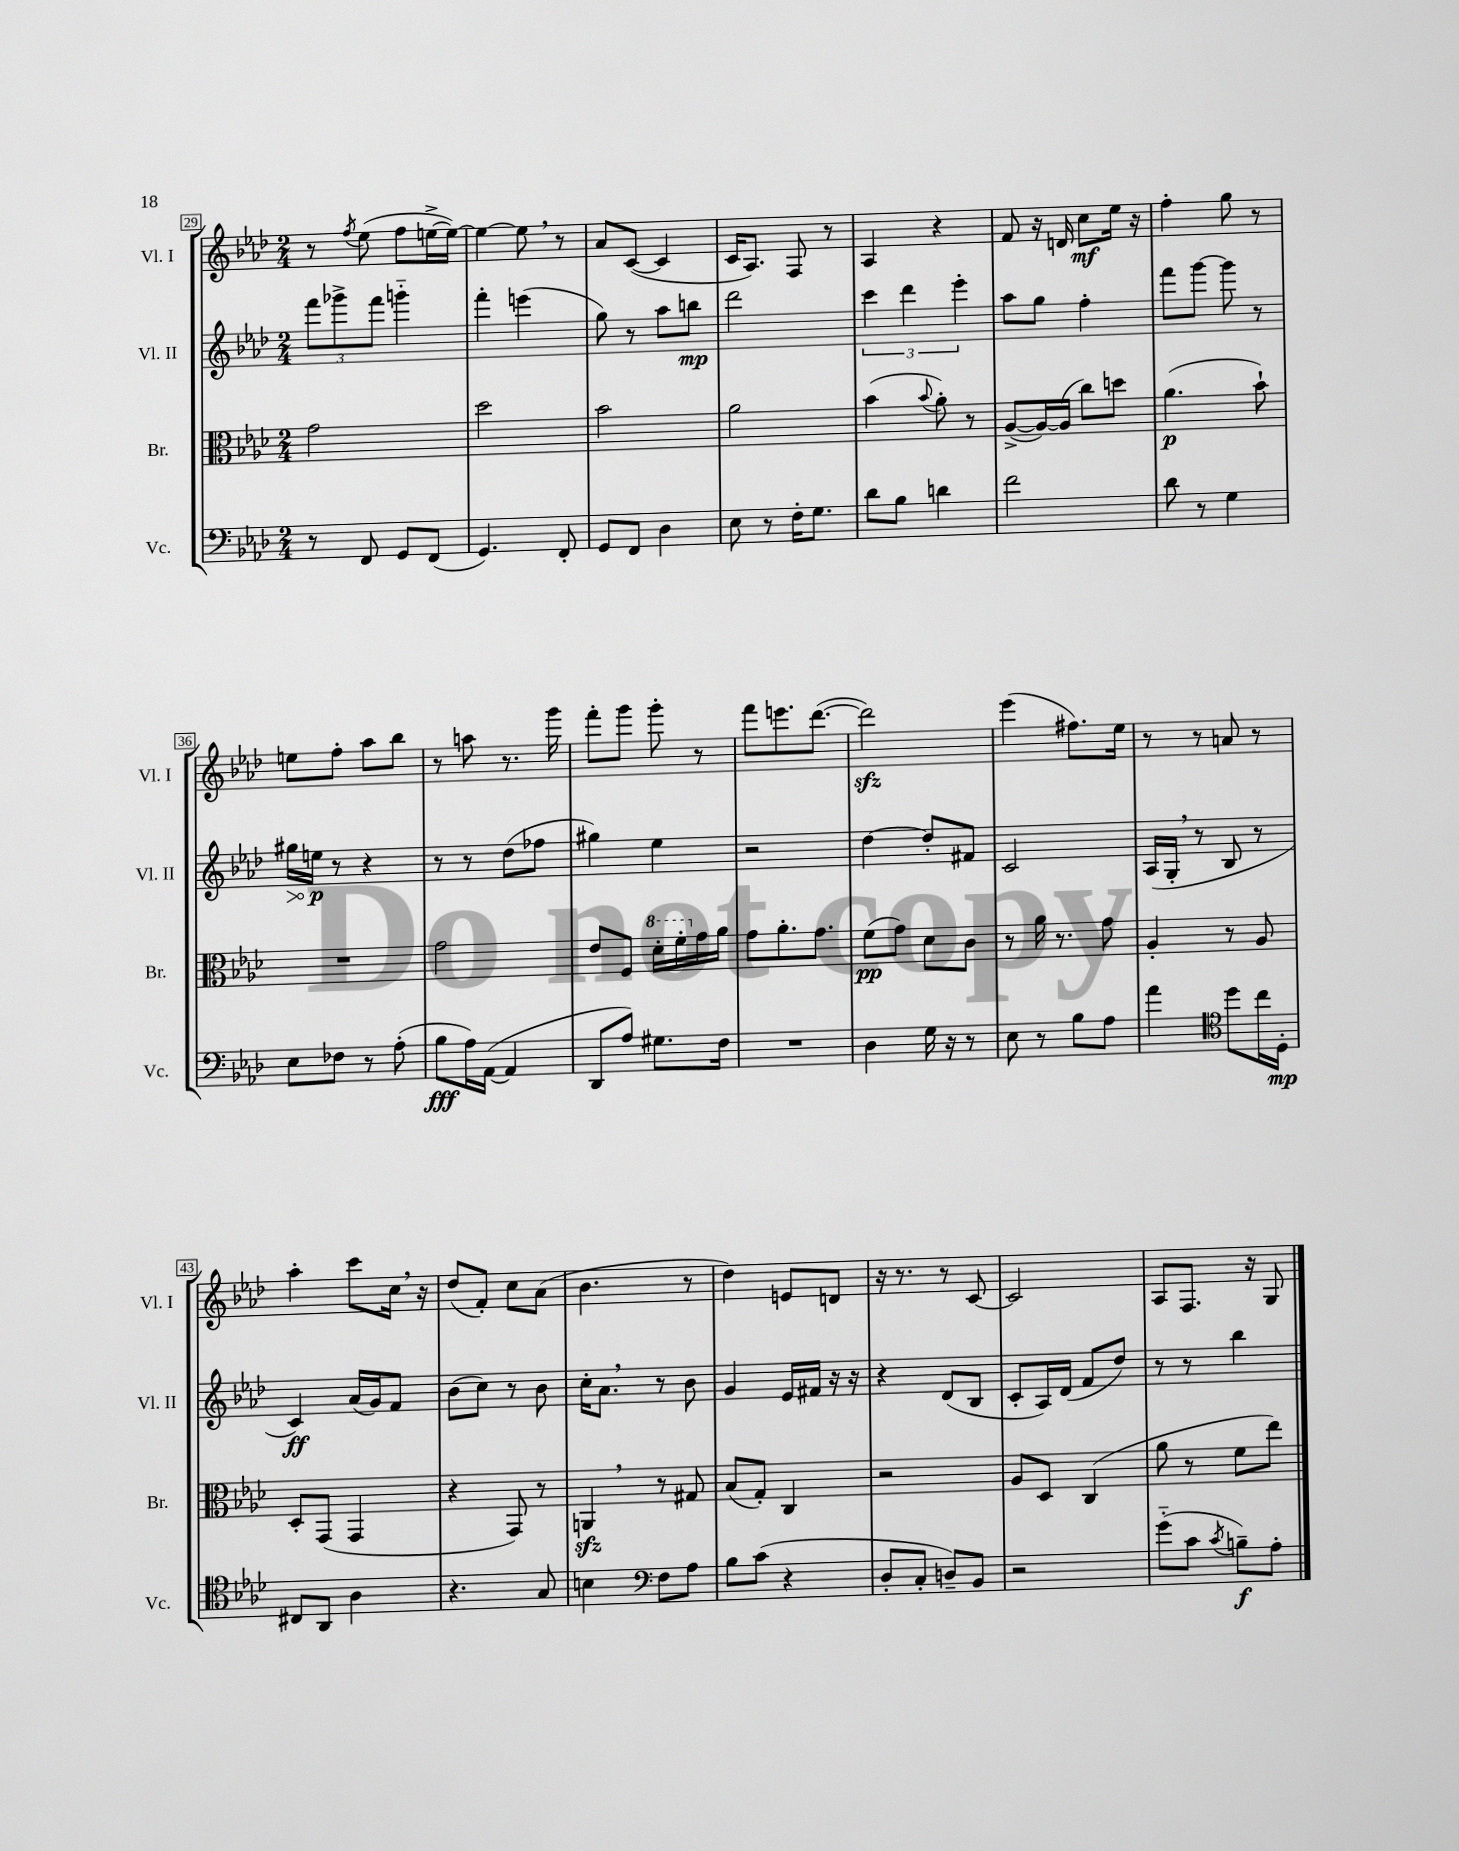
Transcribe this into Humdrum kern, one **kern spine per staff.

**kern	**dynam	**kern	**dynam	**kern	**dynam	**kern	**dynam
*part4	*part4	*part3	*part3	*part2	*part2	*part1	*part1
*staff4	*staff4	*staff3	*staff3	*staff2	*staff2	*staff1	*staff1
*I"Vc.	*	*I"Br.	*	*I"Vl. II	*	*I"Vl. I	*
*I'Vc.	*	*I'Br.	*	*I'Vl. II	*	*I'Vl. I	*
*clefF4	*	*clefC3	*	*clefG2	*	*clefG2	*
*k[b-e-a-d-]	*	*k[b-e-a-d-]	*	*k[b-e-a-d-]	*	*k[b-e-a-d-]	*
*M2/4	*	*M2/4	*	*M2/4	*	*M2/4	*
=29	=29	=29	=29	=29	=29	=29	=29
8r	.	2g\	.	12fff\L	.	8r	.
.	.	.	.	12ggg-X^\	.	.	.
.	.	.	.	.	.	8qff/	.
8FF/	.	.	.	.	.	(8ee-\	.
.	.	.	.	12fff\J	.	.	.
8GG/L	.	.	.	4gggn\	.	8ff\L	.
(8FF/J	.	.	.	.	.	[16een^\L	.
.	.	.	.	.	.	16ee\JJ_)	.
=30	=30	=30	=30	=30	=30	=30	=30
4.GG/)	.	2dd-\	.	4fff'\	.	4ee\_	.
.	.	.	.	(4eeen\	.	8ee,\]	.
8FF'/	.	.	.	.	.	8r	.
=31	=31	=31	=31	=31	=31	=31	=31
8GG/L	.	2b-\	.	8gg\)	.	8a-/L	.
8FF/J	.	.	.	8r	.	([8c/J	.
4D-\	.	.	.	8aa-\L	.	4c/]	.
.	.	.	.	8bbn\J	mp	.	.
=32	=32	=32	=32	=32	=32	=32	=32
8E-\	.	2a-\	.	2ddd-\	.	16c/KL	.
.	.	.	.	.	.	8.A-/J)	.
8r	.	.	.	.	.	.	.
16F'\KL	.	.	.	.	.	8F/	.
8.G\J	.	.	.	.	.	.	.
.	.	.	.	.	.	8r	.
=33	=33	=33	=33	=33	=33	=33	=33
8d-\L	.	(4b-\	.	6ccc\	.	4A-/	.
8B-\J	.	.	.	.	.	.	.
.	.	.	.	6ddd-\	.	.	.
.	.	8qqb-/	.	.	.	.	.
4dn\	.	8a-'\)	.	.	.	4r	.
.	.	.	.	6eee-'\	.	.	.
.	.	8r	.	.	.	.	.
=34	=34	=34	=34	=34	=34	=34	=34
2f\	.	([8A-^/L	.	8aa-\L	.	8f/	.
.	.	16A-/L_)	.	8gg\J	.	16r	.
.	.	(16A-/JJ]	.	.	.	16dn/	.
.	.	8cc\L)	.	4ff'\	.	8cc\L	mf
.	.	8ddn\J	.	.	.	16ee-\Jk	.
.	.	.	.	.	.	16r	.
=35	=35	=35	=35	=35	=35	=35	=35
8d-\	.	(4.a-\	p	8fff\L	.	4ff'\	.
8r	.	.	.	[8ggg\J	.	.	.
4G\	.	.	.	8ggg\]	.	8gg\	.
.	.	8b-`\)	.	8r	.	8r	.
!!LO:LB:g=z
=36	=36	=36	=36	=36	=36	=36	=36
!	!	!	!	!	!LO:HP:b	!	!
8E-\L	.	2r	.	16gg#X\LL	>	8een\L	.
.	.	.	.	16een\JJ	p	.	.
8F-X\J	.	.	.	8r	]	8ff'\J	.
8r	.	.	.	4r	.	8aa-\L	.
(8A-'\	.	.	.	.	.	8bb-\J	.
=37	=37	=37	=37	=37	=37	=37	=37
8B-\L	fff	2g\	.	8r	.	8r	.
16A-\L)	.	.	.	8r	.	8aan\	.
([16AA-\JJ	.	.	.	.	.	.	.
4AA-/]	.	.	.	(8dd-\L	.	8.r	.
.	.	.	.	8ff-X\J	.	.	.
.	.	.	.	.	.	16ggg\	.
=38	=38	=38	=38	=38	=38	=38	=38
8DD-/L	.	8e-/L	.	4gg#X\)	.	8fff'\L	.
8A-/J)	.	8F/J	.	.	.	8ggg\J	.
*	*	*8va	*	*	*	*	*
8.G#X\L	.	16dd-'\LL	.	4ee-\	.	8ggg'\	.
.	.	16ff'\	.	.	.	.	.
*	*	*X8va	*	*	*	*	*
.	.	16g\	.	.	.	8r	.
16F\Jk	.	16a-\JJ	.	.	.	.	.
=39	=39	=39	=39	=39	=39	=39	=39
2r	.	8g\L	.	2r	.	8fff\L	.
.	.	8.a-'\	.	.	.	8.eeen\	.
.	.	8.g\J	.	.	.	([8.ddd-\J	.
=40	=40	=40	=40	=40	=40	=40	=40
4D-\	.	(8f\L	pp	[4dd-\	.	2ddd-zz\])	.
.	.	8g\J)	.	.	.	.	.
16G\	.	8d-\L	.	8dd-'/L]	.	.	.
16r	.	.	.	.	.	.	.
8r	.	8c\J	.	8f#X/J	.	.	.
=41	=41	=41	=41	=41	=41	=41	=41
8E-\	.	8r	.	2c/	.	(4eee-\	.
8r	.	16a-\	.	.	.	.	.
.	.	8.r	.	.	.	.	.
8B-\L	.	.	.	.	.	8.ff#X\L)	.
8A-\J	.	8g\	.	.	.	.	.
.	.	.	.	.	.	16ee-\Jk	.
=42	=42	=42	=42	=42	=42	=42	=42
4a-\	.	4A-'/	.	(16A-/LL	.	8r	.
.	.	.	.	16G',/JJ	.	.	.
.	.	.	.	8r	.	8r	.
*clefC4	*	*	*	*	*	*	*
8dd-\L	.	8r	.	8B-/	.	8an/	.
16cc\L	.	8A-/	.	8r	.	8r	.
16D-'\JJ	mp	.	.	.	.	.	.
!!LO:LB:g=z
=43	=43	=43	=43	=43	=43	=43	=43
8C#X/L	.	8D-'/L	.	4c/)	ff	4aa-'\	.
8AA-/J	.	(8GG/J	.	.	.	.	.
4A-\	.	4GG/	.	(16a-/LL	.	8ccc\L	.
.	.	.	.	16g/J)	.	.	.
.	.	.	.	8f/J	.	16cc,\Jk	.
.	.	.	.	.	.	16r	.
=44	=44	=44	=44	=44	=44	=44	=44
4.r	.	4r	.	(8b-\L	.	(8dd-/L	.
.	.	.	.	8cc\J)	.	8f'/J)	.
.	.	8GG/)	.	8r	.	8cc\L	.
8G/	.	8r	.	8b-\	.	(8a-\J	.
=45	=45	=45	=45	=45	=45	=45	=45
4Bn\	.	4AAnzz,/	.	16cc'\KL	.	4.b-\	.
.	.	.	.	8.a-,\J	.	.	.
*clefF4	*	*	*	*	*	*	*
8F\L	.	8r	.	8r	.	.	.
8A-\J	.	8G#X/	.	8b-\	.	8r	.
=46	=46	=46	=46	=46	=46	=46	=46
8B-\L	.	(8B-/L	.	4g/	.	4dd-\)	.
(8c\J	.	8G'/J)	.	.	.	.	.
4r	.	4C/	.	16e-/LL	.	8en/L	.
.	.	.	.	16f#X/JJ	.	.	.
.	.	.	.	16r	.	8dn/J	.
.	.	.	.	16r	.	.	.
=47	=47	=47	=47	=47	=47	=47	=47
8D-'/L	.	2r	.	4r	.	16r	.
.	.	.	.	.	.	8.r	.
8C'/J	.	.	.	.	.	.	.
8Dn~/L)	.	.	.	(8d-/L	.	8r	.
8BB-/J	.	.	.	8B-/J	.	[8c/	.
=48	=48	=48	=48	=48	=48	=48	=48
2r	.	8A-/L	.	8c'/L	.	2c/]	.
.	.	8D-/J	.	16A-/L)	.	.	.
.	.	.	.	(16d-/JJ	.	.	.
.	.	(4C/	.	8f/L	.	.	.
.	.	.	.	8dd-/J)	.	.	.
=49	=49	=49	=49	=49	=49	=49	=49
(8g\L	.	8a-\	.	8r	.	8A-/L	.
8c\J	.	8r	.	8r	.	8.F/J	.
8qc/	.	.	.	.	.	.	.
8Bn~\L)	f	8f\L	.	4bb-\	.	.	.
.	.	.	.	.	.	16r	.
8A-'\J	.	8ee-\J)	.	.	.	8G/	.
==	==	==	==	==	==	==	==
*-	*-	*-	*-	*-	*-	*-	*-
